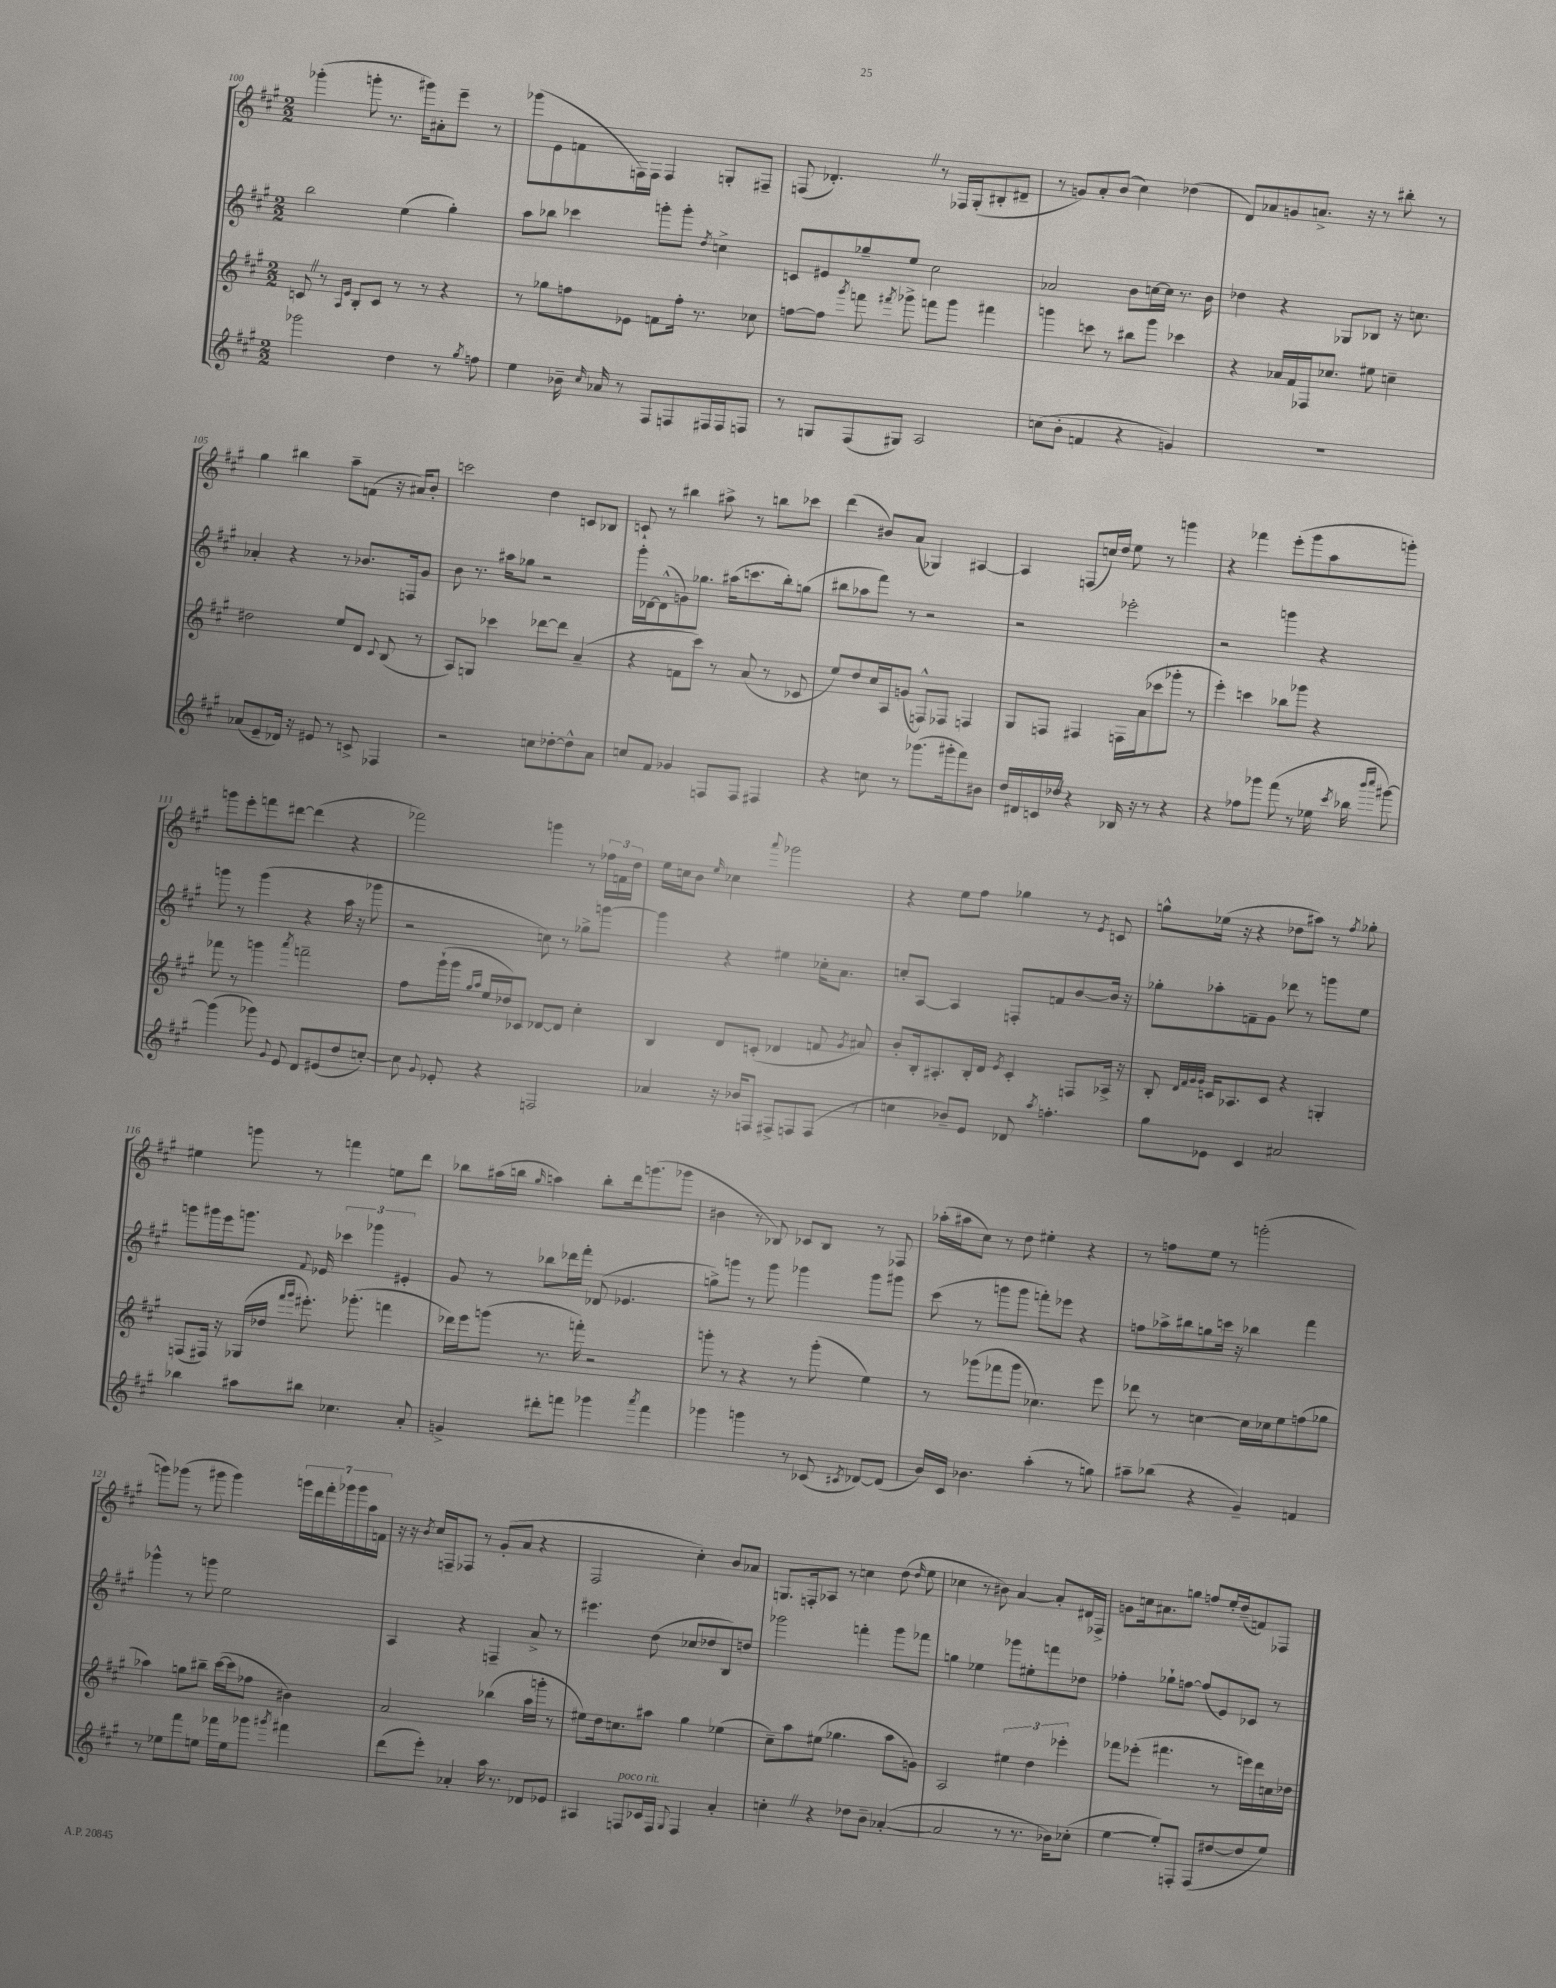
<<
\new StaffGroup <<
\new Staff = "s0" {
    \clef treble \key a \major \numericTimeSignature \time 2/2
    \autoBeamOff ges'''4-.( g'''8-. r8. gis'''16[) ais'8-. e'''8]-- r8 |
    ges'''8[( e'8 f'8 f16) f16] f4 g8[-. fis8]-- |
    f8( des'4.-.) \once \override BreathingSign.text = \markup { \musicglyph "scripts.caesura.straight" } \breathe r8 fes16[ gis16-.( bis8-. dis'8]-- |
    r8 g'8[) a'8-. b'8]( cis''4) des''4( |
    d'8[) aes'8 g'8 a'8.]-> r16 r8 bis''8-. r8 |
    gis''4 bis''4 a''8[-- f'8]( r16 ais'16[) b'8]-. |
    c'''2 d''4 c'8[ bes8] |
    c'8-! r8 bis''4 ais''8-> r8 b''8[ ces'''8] |
    d'''4( bis'8[) a'8]( ges4) ais4~ |
    ais4 f8[( c''16) d''16] e''8 r8 g'''4 |
    r4 fes'''4 e'''8[-.( gis'''8 a''8 g'''8]-.) |
    g'''8[ e'''8-. f'''8 dis'''8]~ dis'''4( r4 |
    fes'''2) g'''4 r8 \tuplet 3/2 { fes''16[ f'16 d''16] } |
    e''16[ c''16 b'8] \grace { e''16 } ces''4 \appoggiatura { a'''8 } ges'''2 |
    r4 e''8[ fis''8] ges''4 r8 \acciaccatura { e'8 } c'8 |
    g''8[-^ ees''16]( r16 r4 des''8[ ais''8]) r8 \acciaccatura { fis''8 } ges''8-. |
    eis''4 g'''8 r8 f'''4 e''8[ d'''8] |
    bes''8[ ais''16( b''16] \grace { gis''16 } a''4) b''8[-. d'''16 g'''8.( ges'''8] |
    bis'4 r8 bes8) ces'8[ bes8] r8 fes8 |
    aes''16[-.( ais''16 cis''8]) r8 d''8 eis''4-. r4 |
    r8 f''8[ e''8] r8 g'''2-.( |
    g'''8[) ges'''8]( r8 gis'''8 gis'''4) \tuplet 7/4 { g'''16[ d'''16 fis'''16-. ges'''16 ges'''16 a''16 f'16] } |
    r16 r16 \acciaccatura { b'8 } cis''16[ f16-- fes8] r8 gis'8[-.( a'8] r4 |
    fis2 cis''4-.) b'8[ aes'8] |
    g8.[ f16-. aes8] r8 c''4 d''8( \grace { d''16 } e''8 |
    ces''4 r8 bis'8) a'4~ a'8[-. dis'16 fes16]-> |
    g'8[ c''16 ais'8. g''8] f''8[ e''16-. d''16--( f'8) fes8] \bar "|." |
}
\new Staff = "s1" {
    \clef treble \key a \major \numericTimeSignature \time 2/2
    \autoBeamOff b''2 e''4( gis''4-.) |
    a''8[ bes''8] ces'''4 g'''8[-. g'''8]-. \acciaccatura { d''8 } c''4-> |
    c'8[ eis'8 ges''8-- e''8] cis''2 |
    aes'2 b'8[ c''16~ c''16] r8. b'16 |
    des''4 r4 ges8[ bes8] r16 c''8. |
    aes'4-. r4 r8 bes'8.[ f16 gis'8] |
    b'8 r8. ais''16[ ges''8] r2 |
    gis'''16[-. des'16~ des'8-^( g'8) ges''8.] ais''16[( c'''8. b''16-.) g''8]( |
    bis''8[ aes''8 fis'''8]) r8 r2 |
    r2 ees'''2-. |
    r2 g'''4 r4 |
    g'''8 r8 g'''4( r4 a''16 r16 ges'''8 |
    r2 c''8) r8 ges''8[-> g'''8]~ |
    g'''4 r4 eis''4 ces''16[-. a'8.] |
    c''8[-. a8]~ a4 f8[-. f'8 b'8~ b'16] r16 |
    ges''8[-. aes''8-. f'8-- gis'8] des'''8 r8 g'''8[ e''8] |
    g'''8[ gis'''16 e'''16 g'''8.] \appoggiatura { fis'8 } ees'16 \tuplet 3/2 { ces'''4 ges'''4 eis'4-. } |
    gis'8 r8 bes''8[ des'''16 fis'''16]-. des'8( ees'4. |
    g''8[->) g'''8] r8 g'''8 ges'''4 ges'''8[ gis'''8] |
    cis'''8( r8 g'''8[ g'''8] f'''8[-.) ees'''8] r4 |
    f''8[ aes''16-> bis''16 g''8 c'''16] r16 bes''4 fis'''4 |
    ges'''4-^ r8 g'''8 e''2 |
    a4 r4 f4-- a'8-> r8 |
    eis'''4. d''8( ces''8[ des''8 b8) d''8] |
    ges'''2 f'''4-. ges'''8[ fes'''8] |
    g''4 ees''4 ges'''8[ eis''8-. f'''8 des''8] |
    fes''4-. ges''8[-! f''8]~ f''8[( e'8) ces'8] r8 \bar "|." |
}
\new Staff = "s2" {
    \clef treble \key a \major \numericTimeSignature \time 2/2
    \autoBeamOff c'8 \once \override BreathingSign.text = \markup { \musicglyph "scripts.caesura.straight" } \breathe r8 \grace { a16[ e'16] } b8[-. c'8] r8 r8 r4 |
    r8 ges''8[ f''8 ees'8] f'8[ f''16]-. r8. ces''8 |
    f''8[~ f''8] \acciaccatura { gis'''8 } f'''8 \acciaccatura { fis'''8 } ges'''8-> f'''8[ ges'''8] fis'''4 |
    g'''4 c'''8 r8 bis''8[ g'''8] ces'''4 |
    r4 aes'16[ fis'16 fes16 ces''8.] eis''8 c''4-- |
    dis''2 e''8[ d'8] \appoggiatura { cis'8 } b8( r8 |
    a8[) g8] ces'''4 des'''8[~ des'''8] a'4--( |
    r4 f'8[ cis'''8]) r8 a'8( r8 ces'8 |
    e''8[) d''8 cis''16 a16 g'8]( f8[-^) fes8] f4 |
    gis8[ f8] fis4 f16[ a'16( ces'''8 ges'''8]-. r8 |
    e'''4-.) c'''4 bes''8[ ges'''8] r4 |
    fes'''8 r8 g'''4 \acciaccatura { a'''8 } f'''2-- |
    fis''8[ gis'''16-!( gis'''16] \grace { gis''16[ a''16] } e''16[ des''16) ces'8] des'8[~ des'8] cis''4-. |
    b4 d'8[ c'8]-.( des'4 f'8 \acciaccatura { gis'8 } ais'8) |
    b'8[-. b16-. ais8.-. b16-. d'16] \acciaccatura { e'8 } cis'4-. f8[ aes16]-> r16 |
    b8-. \grace { d'32[ fis'32 gis'32 gis'32] } c'16[ aes8. c'8] r4 g4-. |
    f8[( fis16]) r16 ges16[( des''16] \grace { fis'''16[ gis'''16] } eis'''8.-.) ges'''8.-.( f'''4 |
    des'''16[) e'''16 g'''8]( r8. f'''16-.) r2 |
    g'''8-. r8 r4 r8 g'''8-.( e''4) |
    r8 ges'''8[( fes'''8 ges'''8] ces''4.) e'''8 |
    des'''8 r8 c''4~ c''16[ ces''16 e''8 f''8( ges''8] |
    aes''4) g''8[ bis''8]-- cis'''16[~( cis'''16 fes''8] bis'4) |
    a'2 bes''4( a''16[ g'''16]-. r8 |
    eis''8[) d''16 c''8. ais''8] gis''4 ees''4( |
    cis''8[--) a''8 eis''8]( ges''4. a''8[ g'8]) |
    a2 \tuplet 3/2 { eis''4 d''4 ees'''4-. } |
    fes'''8[ ees'''8]-.( fis'''4. r8 e'''16[) d'''16 c''16 des''16] \bar "|." |
}
\new Staff = "s3" {
    \clef treble \key a \major \numericTimeSignature \time 2/2
    \autoBeamOff ges'''2 d''4 r8 \acciaccatura { gis''8 } f''8 |
    e''4 bes'16-- \grace { cis''16 } aes'16 r8 fis8[ f8 fis16 fis16 f8] |
    r8 g8[ fis8( gis8]) a2 |
    c''8[( b'8]-. f'4 r4 g'4) |
    R1 |
    aes'8[( e'8-- des'16]) r16 eis'8 r8 c'8-> fes4 |
    r2 c''8[ des''8~-. des''8-^ a'8] |
    c''8[ fis'8] ges'4 f8[ f8] fis4 |
    r4 c''8 r8 ges'''8.[( gis'''16-. fis'''8) bis'8] |
    d''16[ dis'16 c'16 des''16] \once \override BreathingSign.text = \markup { \musicglyph "scripts.caesura.straight" } \breathe r4 bes16 r16 r8 r4 |
    r4 fes''8[ ges'''8] fis'''8( r8 ees''16 \acciaccatura { cis'''8 } bes''16 \grace { b'''16[ cis''''16] } gis'''8~) |
    gis'''4( ges'''8) \appoggiatura { gis'8 } e'8 d'8[ eis'8( d''8 c''8]~-.) |
    c''8 \appoggiatura { gis'8 } ees'8-. r4 f2 |
    aes'4 r16 bes'16[ f8] fis8[-> f8 f8]( r8 |
    c''4 bes'8[--) e'8] des'8 \acciaccatura { a''8 } f''4.-. |
    gis''8[ ees'8] cis'4 ais'2 |
    bes''4 ais''8[ bis''8] ces''4. a'8-. |
    g'4-> dis'''8[-. f'''8] ges'''4 \acciaccatura { a'''8 } f'''4 |
    ges'''4 g'''4 r8 ces'8( \acciaccatura { cis'8 } des'8[~) des'8]( |
    b'16[) cis'16] bes'4. a''4-.( r8 g''8) |
    ais''8[-- bes''8]( r4 gis'4--) f'4 |
    r8 ees''8[ fis'''8 e''8] fes'''16[ e''16 ges'''8] \acciaccatura { gis'''8 } fis'''4 |
    d'''8[( e'''8]-.) aes'4-. a''16 r8. des'8[ ees'8] |
    ais4 f8[^\markup { \italic "poco rit." } ces'16 f16] \appoggiatura { gis8 } f4 a'4-. |
    c''4-. \once \override BreathingSign.text = \markup { \musicglyph "scripts.caesura.straight" } \breathe r4 des''8[ b'8]-- aes'4~-.( |
    aes'2 r8 r8. bes'16[) ces''8]-.( |
    e''4~ e''8[-.) f8]-. f8[( dis''8~ dis''8 e''8]) \bar "|." |
}
>>
>>
\layout { \context { \Score currentBarNumber = #100 } }
